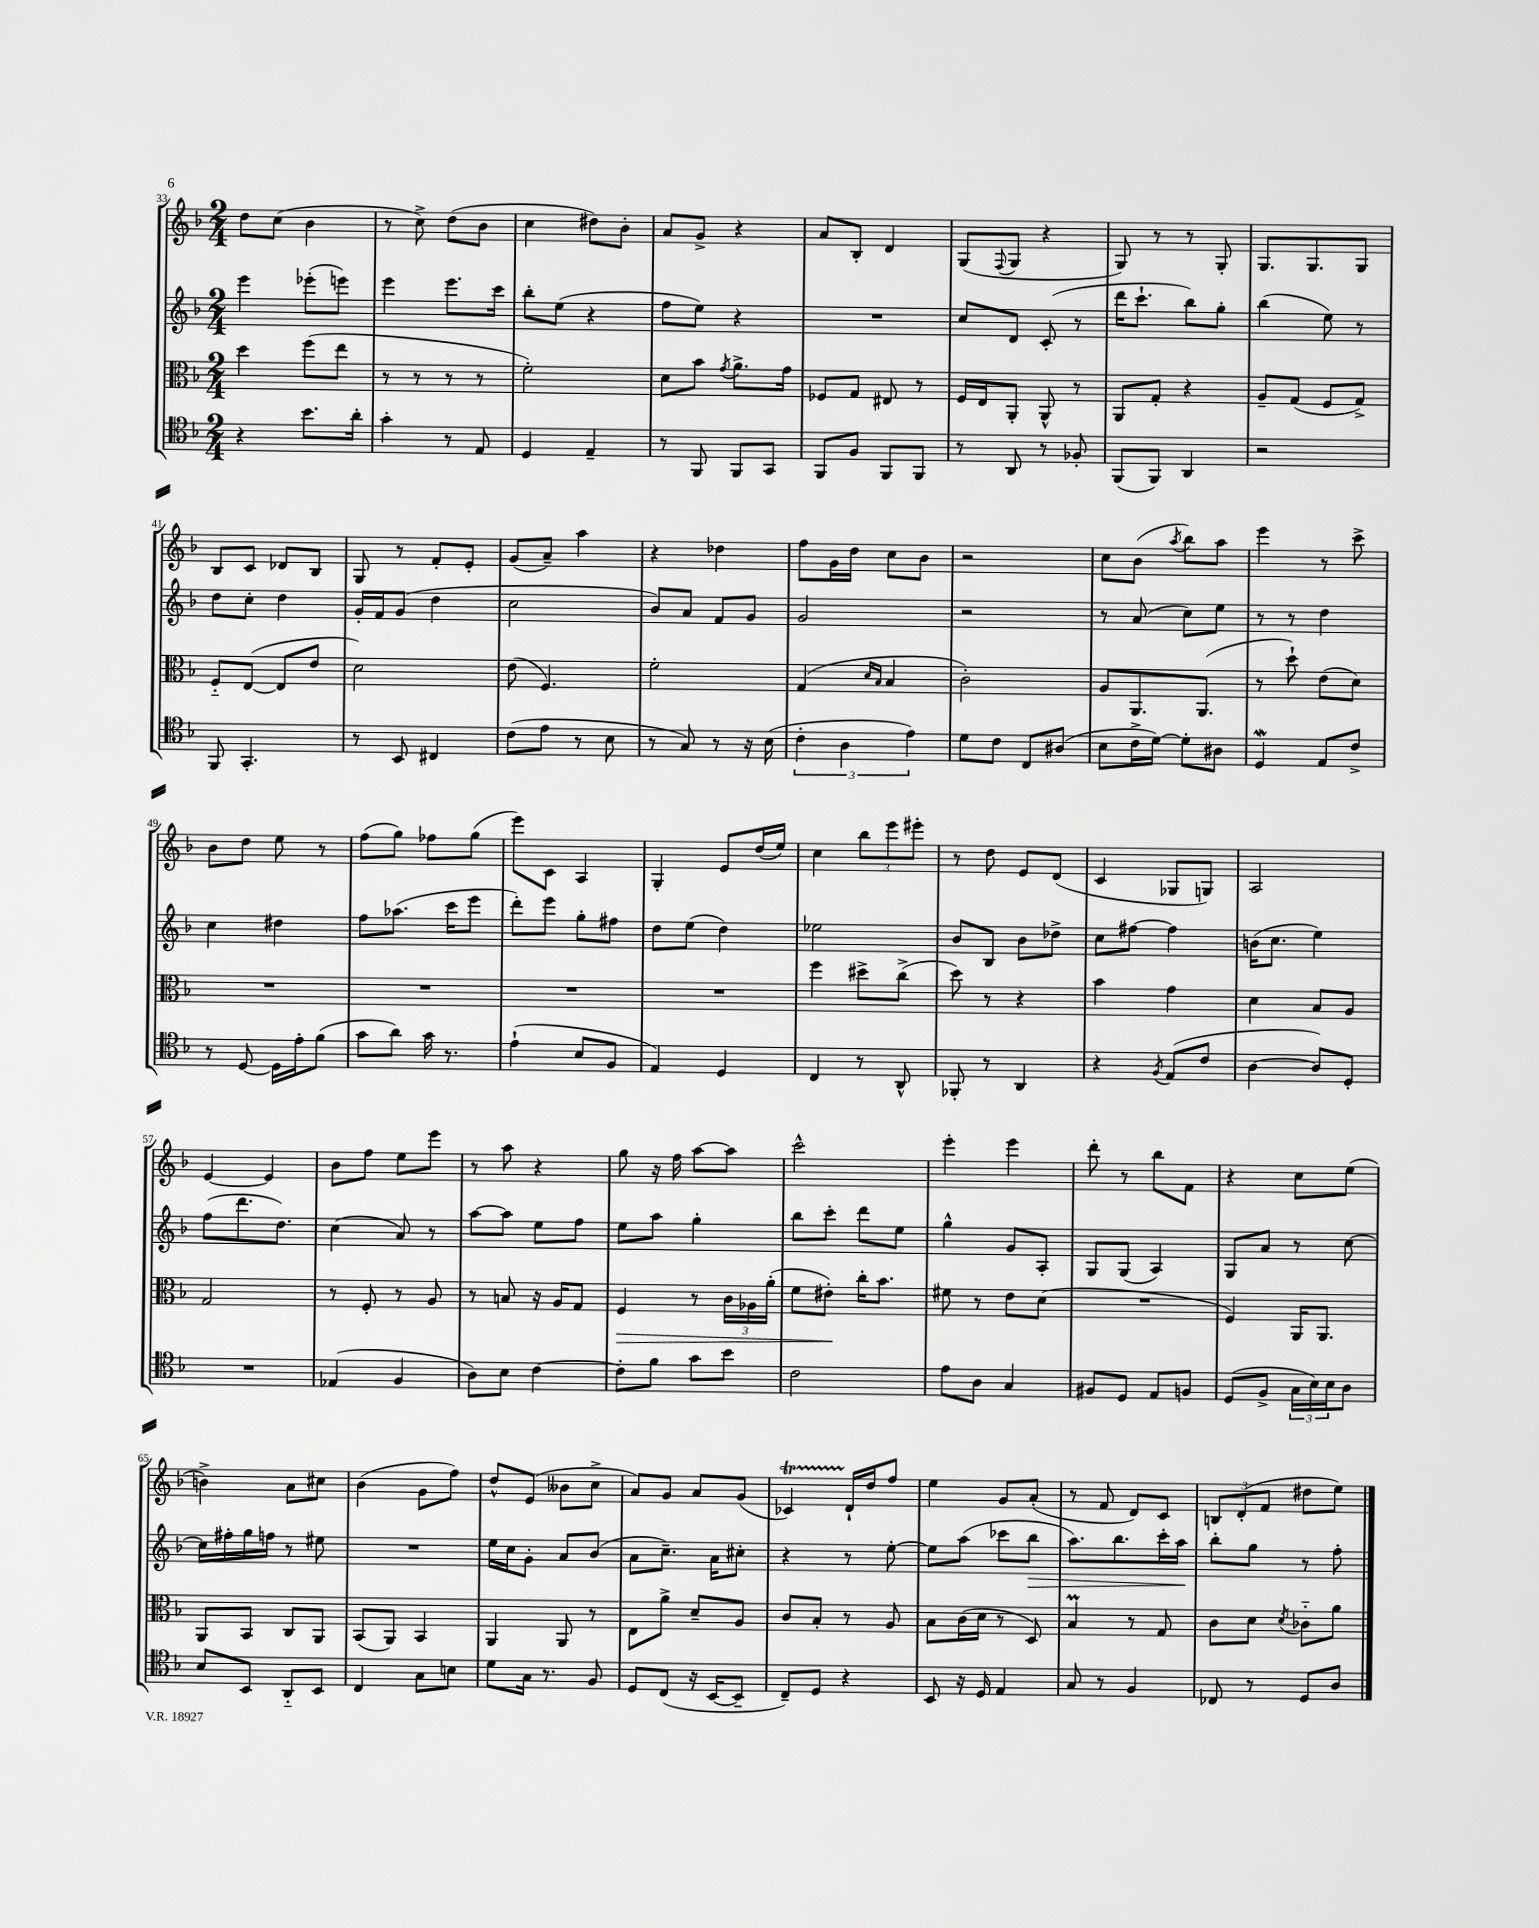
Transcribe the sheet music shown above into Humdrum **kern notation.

**kern	**kern	**kern	**kern
*staff4	*staff3	*staff2	*staff1
*clefC4	*clefC3	*clefG2	*clefG2
*k[b-]	*k[b-]	*k[b-]	*k[b-]
*M2/4	*M2/4	*M2/4	*M2/4
4r	4dd	4eee	8dd
.	.	.	(8cc
8.b-	(8ff	(8eee-'	4b-
.	8ee	8eee)	.
16a'	.	.	.
=	=	=	=
4g'	8r	4eee	8r
.	8r	.	8cc^)
8r	8r	8.eee	(8dd
8E	8r	.	8b-
.	.	16ccc	.
=	=	=	=
4D	2f')	8bb-'	4cc
.	.	(8ee	.
4E~	.	4r	8dd#)
.	.	.	8b-'
=	=	=	=
8r	8d	8ff	8a
8FF	8b-	8ee)	8g^
.	8qg	.	.
8FF	8.a^	4r	4r
8GG	.	.	.
.	16g	.	.
=	=	=	=
8FF	8F-	2r	8a
8F	8G	.	8B-'
8FF	8E#	.	4d
8FF	8r	.	.
=	=	=	=
8r	16F	8cc	(8G
.	16E	.	.
.	.	.	8qqF
8AA	8AA'	8d	8G
8r	8AA^^	(8c'	4r
8F-'	8r	8r	.
=	=	=	=
(8FF	8AA	16ddd	8G)
.	.	8.ccc`	.
8FF)	8G'	.	8r
4AA	4r	8bb-)	8r
.	.	8gg'	8G'
=	=	=	=
2r	8A~	(4bb-	8.G
.	(8G	.	.
.	.	.	8.G
.	8F	8ee)	.
.	8G^)	8r	8G
=	=	=	=
8FF	8F'~	8dd	8B-
4.GG'	([8E	8cc'	8c
.	8E]	4dd	8d-
.	8e	.	8B-
=	=	=	=
8r	2d)	16g'	8G
.	.	16f	.
8BB-	.	(8g	8r
4C#	.	4dd	8f'
.	.	.	8e'
=	=	=	=
(8c	(8e	2cc	(8g
8e	4.F)	.	8a~)
8r	.	.	4aa
8B-	.	.	.
=	=	=	=
8r	2f'	8b-)	4r
8G)	.	8a	.
8r	.	8f	4dd-
16r	.	8g	.
(16B-	.	.	.
=	=	=	=
6c'	(4G	2g	8ff
.	.	.	16g
6A	.	.	.
.	.	.	16dd
.	16qqd	.	.
.	16qqB-	.	.
.	4B-	.	8cc
6e)	.	.	.
.	.	.	8b-
=	=	=	=
8d	2c')	2r	2r
8c	.	.	.
8C	.	.	.
(8A#	.	.	.
=	=	=	=
8B-	8A	8r	8cc
16c^	8.AA	(8a	(8b-
[16d)	.	.	.
.	.	.	8qaa
8d']	.	8cc)	8bb-)
.	(8.AA	.	.
8A#	.	8ee	8aa
=	=	=	=
4D	8r	8r	4eee
.	8dd`)	8r	.
8E	(8e	4dd	8r
8c^	8d)	.	8ccc^
=	=	=	=
8r	2r	4cc	8b-
[8D	.	.	8dd
16D]	.	4dd#	8ee
16e'	.	.	.
(8f	.	.	8r
=	=	=	=
8g	2r	8ff	(8ff
8a)	.	(8.aa-	8gg)
16g	.	.	8ff-
8.r	.	16ccc	.
.	.	8eee	(8gg
=	=	=	=
(4e`	2r	8ddd')	8eee)
.	.	8eee	8c
8B-	.	8gg'	4A
8F	.	8ff#	.
=	=	=	=
4E)	2r	8dd	4G'
.	.	(8ee	.
4D	.	4dd)	8e
.	.	.	(16dd
.	.	.	16ee)
=	=	=	=
4C	4ff	2ee-	4cc
8r	8dd#^	.	12bb-
.	.	.	12eee
8AA^^	(8cc^	.	.
.	.	.	12eee#'
=	=	=	=
8FF-'	8dd)	8b-	8r
8r	8r	8B-	8dd
4AA	4r	8b-	8e
.	.	8dd-^	(8d
=	=	=	=
4r	4b-	8cc	4c
.	.	[8ff#	.
8qF	.	.	.
(8E	4g	4ff#]	8G-
8c	.	.	8G)
=	=	=	=
[4A	4d	(16b	2A
.	.	8.cc	.
8A])	8B-	4ee)	.
8D'	8A	.	.
=	=	=	=
2r	2G	(8ff	[4e
.	.	8.ddd	.
.	.	.	4e]
.	.	8.dd)	.
=	=	=	=
(4E-	8r	(4cc	8b-
.	8F'	.	8ff
4F	8r	8a)	8ee
.	8A	8r	8eee
=	=	=	=
8A)	8r	[8aa	8r
8B-	8B	8aa]	8aa
[4c	16r	8ee	4r
.	16A	.	.
.	8G	8ff	.
=	=	=	=
8c']	4F	8ee	8gg
8f	.	8aa	16r
.	.	.	16ff
8g	8r	4gg'	[8aa
8b-	24c	.	8aa]
.	24A-	.	.
.	(24a'	.	.
=	=	=	=
2c	8f	8bb-	2ccc^^
.	8e#')	8ccc'	.
.	16cc'	8ddd	.
.	8.b-	.	.
.	.	8ee	.
=	=	=	=
8e	8f#	4gg^^	4eee'
8A	8r	.	.
4G	8e	8g	4eee
.	(8d	8A'	.
=	=	=	=
8F#	2r	8G	8ddd'
8D	.	(8G	8r
8E	.	4A)	8bb-
8F	.	.	8f
=	=	=	=
(8D	4F)	8G	4r
8F^	.	8a	.
24G	16AA	8r	8cc
24B-)	.	.	.
.	8.AA	.	.
24B-	.	.	.
8A	.	[8cc	(8ee
=	=	=	=
8B-	8AA	16cc]	4b^)
.	.	16ff#'	.
8BB-	8BB-	16gg	.
.	.	16ff	.
8AA'~	8C	8r	8a
8BB-	8AA	8ee#	8cc#
=	=	=	=
4C	(8BB-	2r	(4b-
.	8AA)	.	.
8G	4BB-	.	8g
8B	.	.	8ff)
=	=	=	=
8d	4AA	16ee	8dd^^
.	.	16cc	.
16G	.	8g'	(8e
8.r	.	.	.
.	8AA	8a	8b--
8F	8r	(8b-	8cc^
=	=	=	=
8D	8E	8a	8a)
(8C	8a^	8.cc~)	8g
16r	8d~	.	8a
[16BB-	.	16a	.
8BB-~]	8A	8cc#'	(8g
=	=	=	=
8C~)	8c	4r	4c-)
8D	8B-'	.	.
4r	8r	8r	16d`
.	.	.	16dd
.	8A	[8ee'	8ff
=	=	=	=
8BB-	8B-	8ee]	4ee
16r	(16c	(8aa	.
16D	16d	.	.
4E	8r	8ccc-	8g
.	8D)	8bb-	(8a'
=	=	=	=
8G	4B-	8.aa)	8r
8r	.	.	8f
.	.	8.bb-	.
4F	8r	.	8d)
.	8G	16ccc'	8c
.	.	16aa	.
=	=	=	=
8C-	8c	8bb-'	12B
.	.	.	(12d'
8r	8d	8gg	.
.	.	.	12f
.	8qd	.	.
8D	8c-'~	8r	8dd#
8A	8a	8ff'	8ee)
==	==	==	==
*-	*-	*-	*-
